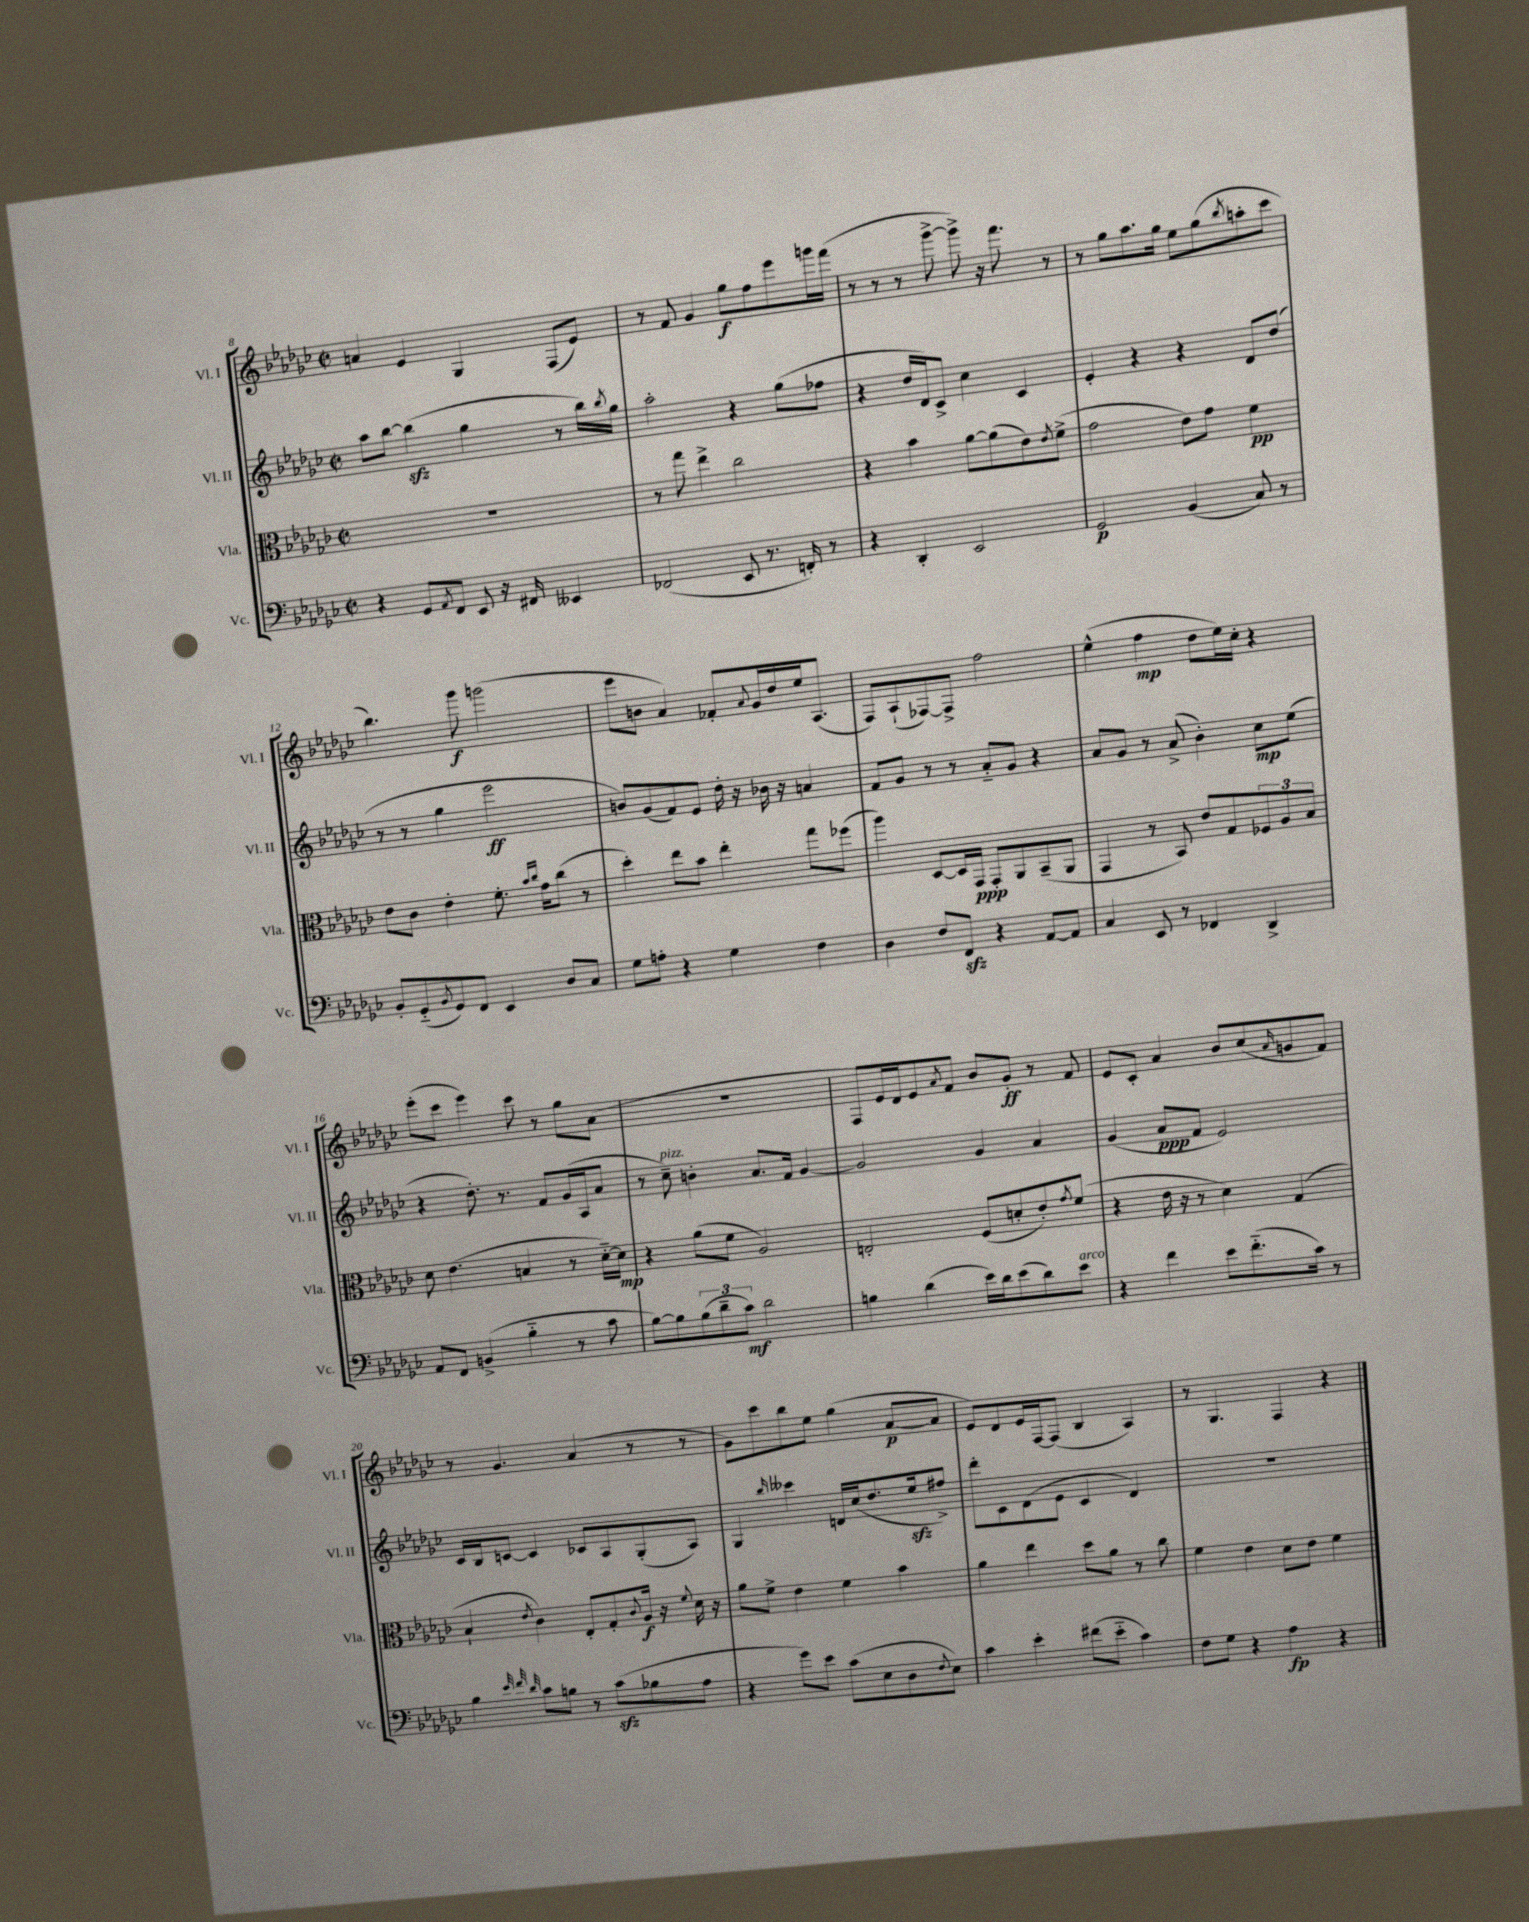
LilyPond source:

<<
\new StaffGroup <<
\new Staff = "s0" \with { instrumentName = "Vl. I" shortInstrumentName = "Vl. I" } {
    \clef treble \key ges \major \defaultTimeSignature \time 2/2
    a'4 ees'4 ges4 f8( ees'8) |
    r8 f'8 ges'4 ges''8\f f''8 ees'''8 g'''16 f'''16( |
    r8 r8 r8 ges'''8~-> ges'''8->) r16 f'''8. r8 |
    r8 ges''8 aes''8. ges''16 ees''8 ges''8( \acciaccatura { bes''8 } a''8-. ces'''8 |
    bes''4.) ges'''8\f g'''2( |
    ees'''8 b'8 aes'4) fes'8-. \appoggiatura { aes'8 } ges'16 des''16 ees''16 aes8.( |
    f8) aes8-!( fes8~) fes8-> f''2 |
    ees''4-^( f''4\mp des''8 ees''16) ces''16-. r4 |
    ees'''8-.( ces'''8 ees'''4) ces'''8 r8 ges''8 aes'8( |
    R1 |
    f8 ees'16) des'16 ees'8 \acciaccatura { aes'8 } f'8 bes'8 ges'8-.\ff r8 f'8 |
    ees'8 ces'8-. aes'4 bes'8 ces''8( \grace { aes'16 } g'8 f'8) |
    r8 ges'4. aes'4( r8 r8 |
    ges'8) ces'''8 bes''8 ees''8 ges''4( aes'8~\p aes'8 |
    ees'8) des'8 ees'16 f16~ f8( bes4 aes4) |
    r8 ges4. f4 r4 \bar "|." |
}
\new Staff = "s1" \with { instrumentName = "Vl. II" shortInstrumentName = "Vl. II" } {
    \clef treble \key ges \major \defaultTimeSignature \time 2/2
    aes''8 bes''8~ bes''4\sfz( ges''4 r8 bes''16) \acciaccatura { bes''8 } ges''16 |
    aes''2-. r4 ges''8( fes''8 |
    r4 des''16 des'16) ces'8-> ces''4 ces'4 |
    ees'4-. r4 r4 des'8 des''8( |
    r8 r8 ges''4 ees'''2\ff |
    b'8) ges'8( f'8) ees'8 des''16-. r16 bes'16 r16 a'4 |
    f'8 ges'8 r8 r8 aes'8-_ ges'8 r4 |
    aes'8 ges'8 r8 aes'8->( bes'4-.) ces''8\mp ees''8( |
    r4 des''8.-.) r8. f'8 ges'16( aes16 aes'8 |
    r8 ces''8--^\markup { \italic "pizz." }) b'4-. aes'8. f'16 ges'4~ |
    ges'2 ges'4 aes'4 |
    ges'4( aes'8\ppp f'8 ees'2) |
    ces'16 bes16 c'8~ c'4 ces'8 aes8 ges8-.( aes8) |
    ges4 \grace { bes''16 } ceses'''4 d'16 ces''16( des''8. ees''16\sfz fis''8->) |
    des'''8-. ces'8 des'8( ees'8 ces'4 des'4) |
    R1 \bar "|." |
}
\new Staff = "s2" \with { instrumentName = "Vla." shortInstrumentName = "Vla." } {
    \clef alto \key ges \major \defaultTimeSignature \time 2/2
    R1 |
    r8 ges''8 ees''4-> ces''2 |
    r4 bes'4 aes'8~ aes'8( ees'8) \acciaccatura { ees'8 } f'8->( |
    ges'2 ees'8) ges'8 f'4\pp |
    ees'8 ces'8 ees'4-. f'8.-. \grace { bes'16 ces''16 } ges'16 ces''8( r8 |
    des''4-.) ees''8 bes'8 ees''4-. ges''8 fes''8( |
    aes''4) des8~ des16 ges,16\ppp ges,8-. aes,8 bes,8--( aes,8 |
    ges,4 r8 bes,8) ees'8 ges8 \tuplet 3/2 { fes8 aes8 bes8 } |
    des'8 ees'4.( b4 r8 des'16~-_) des'16\mp |
    r4 aes'8( f'8 aes2) |
    e2-. f8( d'8-. ees'8-.) \acciaccatura { ges'8 } f'8( |
    r4 ees'16 r16 r8 des'4) ges4( |
    bes4-! \acciaccatura { ees'8 } ces'4) ees8-. ges8-. \appoggiatura { ces'8 } aes16\f r16 \appoggiatura { f'8 } des'16 r16 |
    aes'8 f'8-> ees'4 f'4 bes'4 |
    aes'4 ees''4 des''8 aes'8 r8 ces''8 |
    f'4 ees'4 des'8 ees'8 f'4 \bar "|." |
}
\new Staff = "s3" \with { instrumentName = "Vc." shortInstrumentName = "Vc." } {
    \clef bass \key ges \major \defaultTimeSignature \time 2/2
    r4 ges,8 \acciaccatura { aes,8 } f,8 ees,8 r16 fis,16 eeses,4 |
    fes,2( ees,8 r8. f,16-.) r8 |
    r4 des,4-. ees,2 |
    ges,2\p bes,4( ces8) r8 |
    bes,8-. ges,8-_( \acciaccatura { bes,8 } ges,8) f,8 ees,4 des8 ces8 |
    ges8 a8-. r4 ges4 f4 |
    des4 f8 f,8\sfz r4 aes,8~ aes,8 |
    ces4 ees,8 r8 fes,4 des,4-> |
    aes,8 f,8 b,4->( bes4-_ r8 ces'8 |
    bes8~) bes8 \tuplet 3/2 { bes8( des'8-- ces'8\mf) } des'2 |
    b4 des'4( ees'16) des'16 ees'8( des'8) ees'8^\markup { \italic "arco" } |
    r4 f'4 ees'8 f'8.-_( ces'16) r8 |
    bes4 \grace { ees'32 f'32 des'32 } ces'8 b8 r8 ces'8\sfz( bes8 aes8 |
    r4 ges'8) ees'8 ces'8( ees8 des8 \appoggiatura { f8 } ees8) |
    ces'4 ees'4-. fis'8( ees'8-_ ces'4) |
    f8 ges8 r4 aes4\fp r4 \bar "|." |
}
>>
>>
\layout { \context { \Score currentBarNumber = #8 } }
